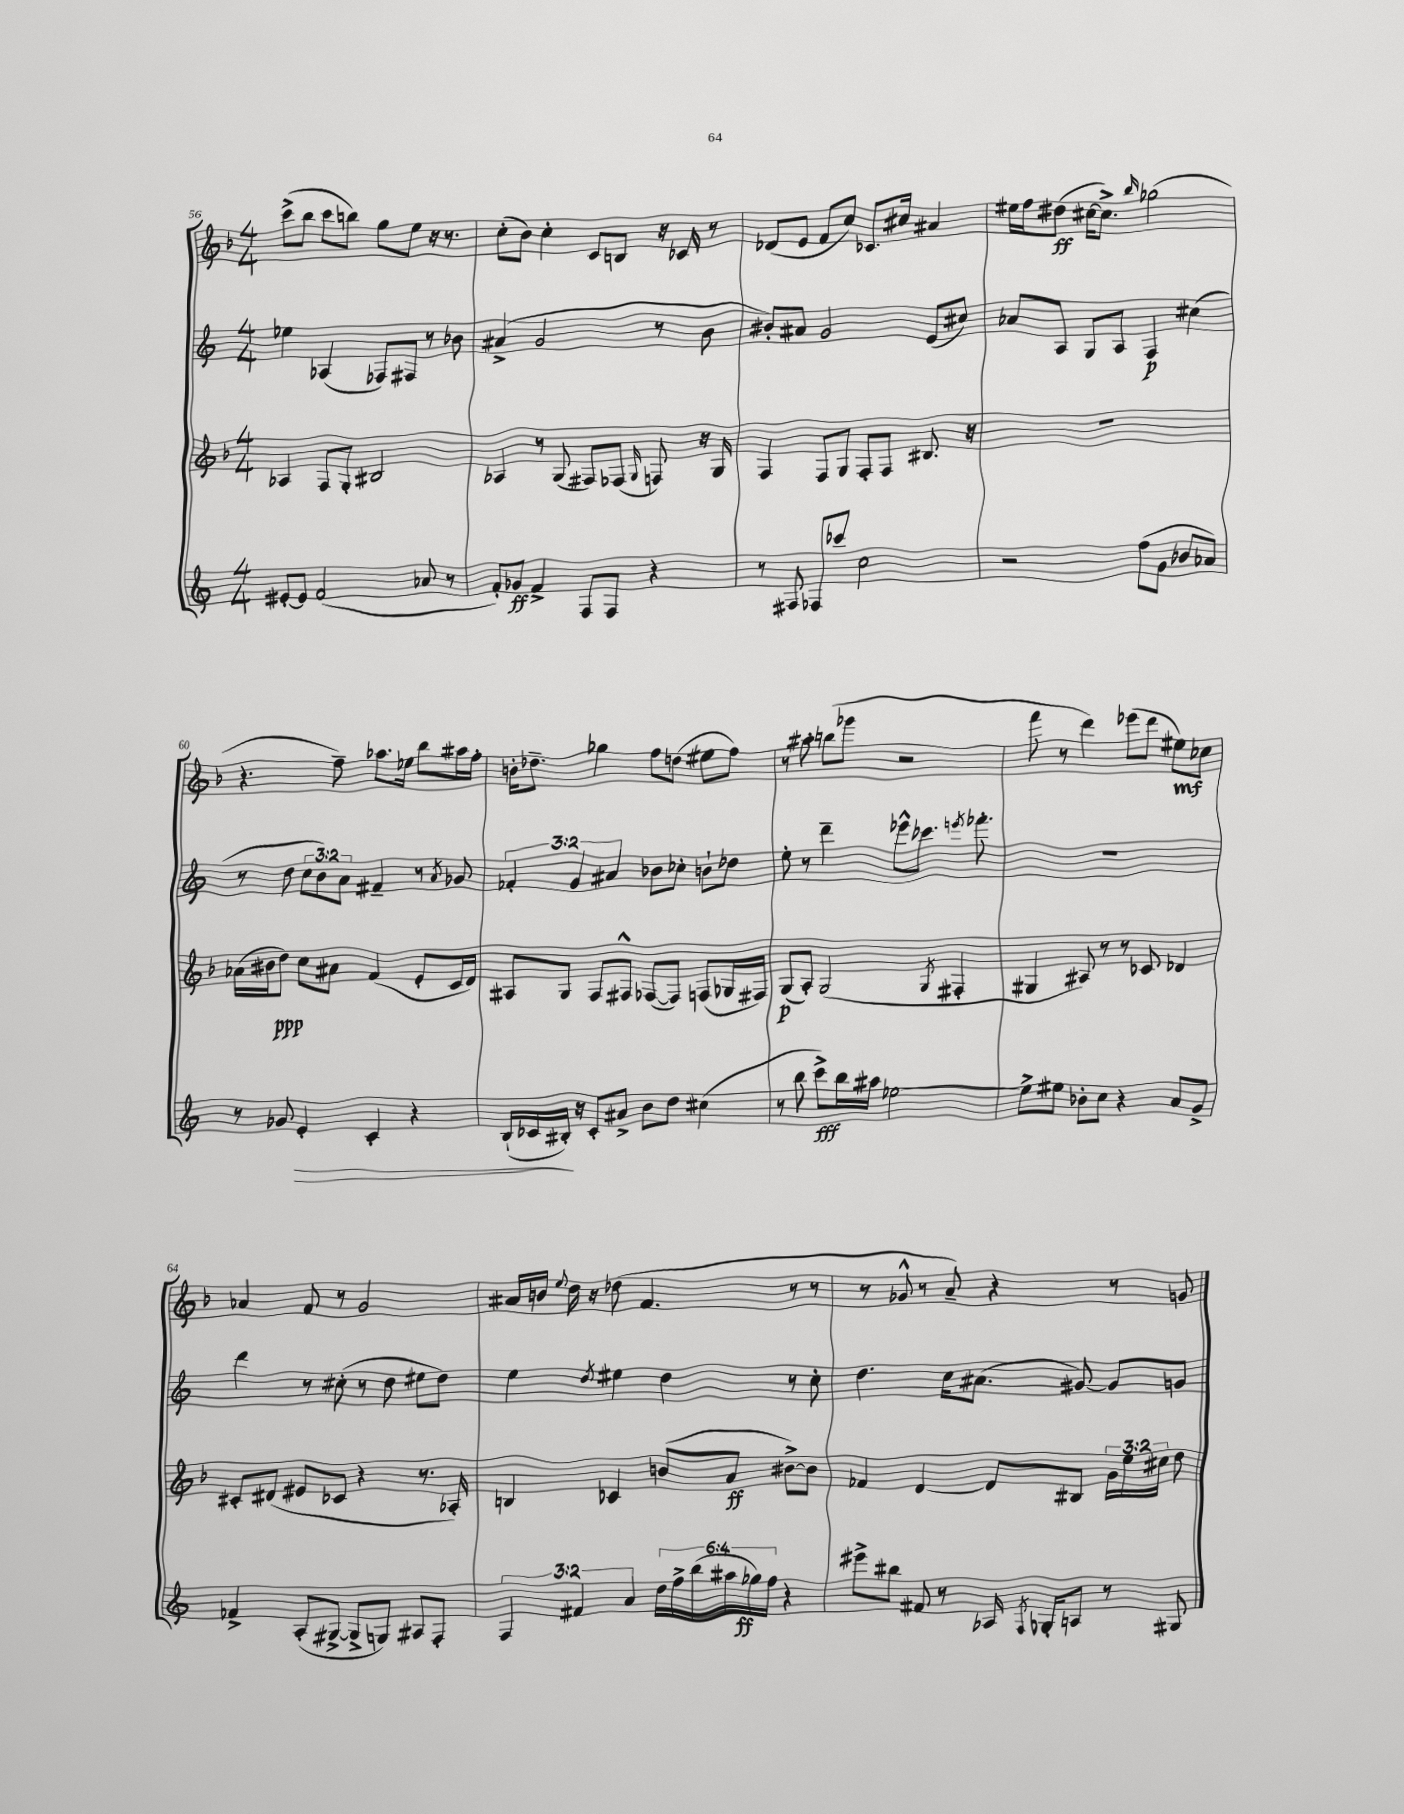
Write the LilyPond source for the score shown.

<<
\new StaffGroup <<
\new Staff = "s0" {
    \clef treble \key f \major \numericTimeSignature \time 4/4
    \autoBeamOff c'''8[->( bes''8] c'''8[ b''8]) g''8[ e''8] r16 r8. |
    c''8[-.( bes'8]) c''4-. c'8[ b8] r16 ces'16 r8 |
    des'8[( e'8] f'8[ c''8]) ces'8.[ cis''16] ais'4 |
    eis''16[ f''16 dis''8]\ff( cis''16[~ cis''8.]->) \grace { bes''16 } ges''2( |
    r4. f''8--) aes''8.[ ees''16] bes''8[ ais''16 f''16]-. |
    b'16[-. des''8.]-- ges''4 f''8[ d''8]( eis''8[ f''8]) |
    r8 ais''8-. b''8[( ges'''8] r2 |
    f'''8 r8 d'''4) ees'''8[( d'''8] eis''8[\mf) ces''8] |
    aes'4 f'8 r8 g'2 |
    ais'16[ b'16] \appoggiatura { e''8 } d''16 r16 des''8( f'4. r8 r8 |
    r8 ges'8-^ r8 a'8--) r4 r8 g'8 \bar "|." |
}
\new Staff = "s1" {
    \clef treble \key c \major \numericTimeSignature \time 4/4 \override Staff.TupletNumber.text = #tuplet-number::calc-fraction-text
    \autoBeamOff ees''4 aes4( fes8[) fis8] r8 bes'8 |
    ais'4->( g'2 r8 b'8 |
    bis'8[-.) ais'8] g'2 e'8[( cis''8]) |
    aes'8[ a8] g8[ a8] f4\p cis''4( |
    r8 d''8 \tuplet 3/2 { c''8[ b'8) a'8] } fis'4-- r8 \acciaccatura { a'8 } ges'8 |
    \tuplet 3/2 { fes'4-. g'4 ais'4 } bes'8[ ces''8]-. b'8[-! des''8] |
    e''8-. r8 d'''4-- ees'''8[-^ ces'''8.] \acciaccatura { e'''8 } fes'''8.-. |
    R1 |
    d'''4 r8 cis''8-.( r8 d''8 eis''8[ d''8]) |
    e''4 \acciaccatura { d''8 } eis''4 d''4 r8 c''8-. |
    d''4. c''16[ ais'8.]( gis'8~) gis'8[ g'8] \bar "|." |
}
\new Staff = "s2" {
    \clef treble \key f \major \numericTimeSignature \time 4/4 \override Staff.TupletNumber.text = #tuplet-number::calc-fraction-text
    \autoBeamOff aes4 f8[ g8]-. bis2 |
    aes4 r8 g8( fis8[) fes8]( \grace { g16 } f8) r16 g16 |
    f4 f8[ g8] f8[-. f8] bis8. r16 |
    R1 |
    aes'16[( bis'16 d''8]\ppp) c''8[ ais'8] f'4( e'8[-. c'16 d'16]) |
    ais8[ g8] f8[ fis8]-^ fes8[~( fes8]) f8[( ges16 fis16]) |
    g8[\p( a8]-.) g2( \acciaccatura { g8 } fis4-. |
    gis4 ais8) r8 r8 ces'8 des'4 |
    cis'8[-. dis'8]( eis'8[ ces'8] r4 r8. aes16-.) |
    b4 ces'4 b'8[( a'8]\ff bis'8[~->) bis'8] |
    fes'4 d'4~ d'8[ bis8] \tuplet 3/2 { g'16[ e''16 cis''16] } d''8 \bar "|." |
}
\new Staff = "s3" {
    \clef treble \key c \major \numericTimeSignature \time 4/4 \override Staff.TupletNumber.text = #tuplet-number::calc-fraction-text
    \autoBeamOff eis'8[~-. eis'8] f'2( aes'8 r8 |
    f'8[-.) ges'8]\ff f'4-> f8[ f8] r4 |
    r8 fis8 fes8[ ces'''8] c''2 |
    r2 f''8[( g'8] bes'8[ aes'8]) |
    r8 ges'8 e'4-.\> c'4-. r4 |
    b16[-!( ces'16 bis16]-.\!) r16 ces'8[-. ais'8]-> b'8[ d''8] cis''4( |
    r8 b''8 c'''8[->\fff) b''16 ais''16] ees''2~ |
    ees''8[-> eis''8] bes'8[-. c''8] r4 a'8[ g'8]-> |
    fes'4-> a8[-.( gis8]~-> gis8[-> g8]) ais8[ f8]-. |
    \tuplet 3/2 { f4 fis'4 a'4 } \tuplet 6/4 { d''16[ f''16-> b''16( ais''16 ges''16\ff) f''16] } r4 |
    eis'''8[-> bis''8] fis'8 r8 aes16 \acciaccatura { f8 } ges16[-. a8] r8 gis8 \bar "|." |
}
>>
>>
\layout { \context { \Score currentBarNumber = #56 } }
